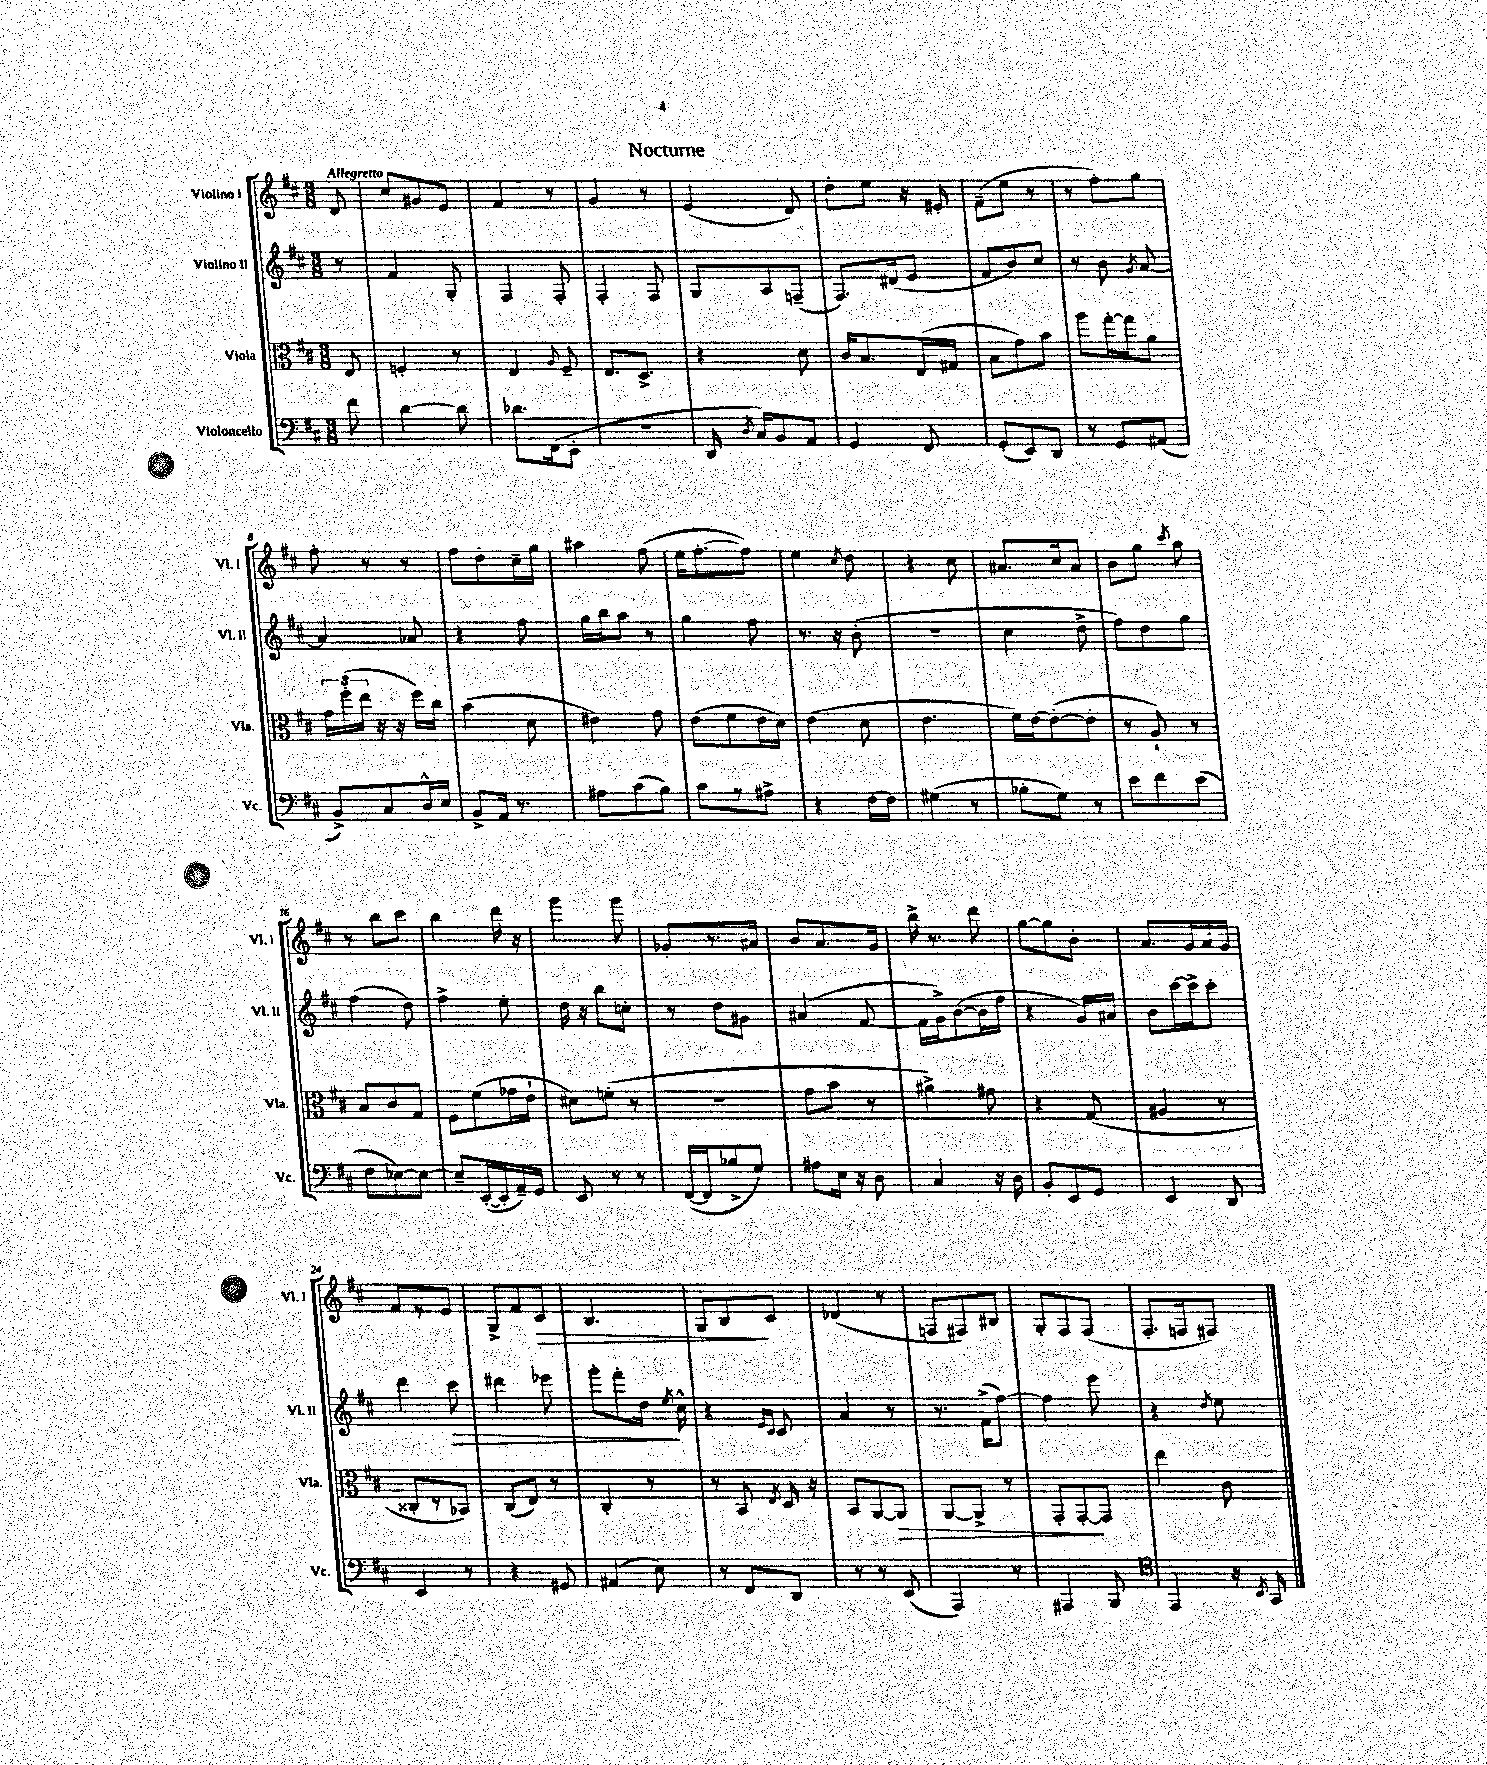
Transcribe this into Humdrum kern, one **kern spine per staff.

**kern	**kern	**kern	**kern
*staff4	*staff3	*staff2	*staff1
*clefF4	*clefC3	*clefG2	*clefG2
*k[f#c#]	*k[f#c#]	*k[f#c#]	*k[f#c#]
*M3/8	*M3/8	*M3/8	*M3/8
8f#	8E	8r	8d
=	=	=	=
[4d	4F'	4f#	8cc#
.	.	.	8g#
8d]	8r	8G'	8e
=	=	=	=
8.d-	4E	4F#	4f#
(16FF#	.	.	.
.	8qqA	.	.
8EE'	8F#~	8F#'	8r
=	=	=	=
4.r	8.E	4F#'	4g
.	8.D^	.	.
.	.	8F#	8r
=	=	=	=
16DD	4r	8G	(4e
8qD	.	.	.
16C#)	.	.	.
8BB	.	8A	.
8AA	8d	(8F~	8d)
=	=	=	=
4GG	16c#	8.F#)	8dd'
.	8.B	.	.
.	.	.	8ee
.	.	(16d#	.
8FF#	(16E	8e	16r
.	16G#	.	16e#'
=	=	=	=
(8GG'	8B	8f#	(8f#~
8EE)	8g)	8b)	8ee
8DD	8b	8cc#	8r
=	=	=	=
8r	8aa	8r	8r
8GG	[16gg'	8b	8ff#')
.	16gg]	.	.
.	.	8qg	.
(8AA#	8a	[8a	8gg
=	=	=	=
8BB^)	24g	4a]	8ff#'
.	(24ff#'	.	.
.	24ee	.	.
8C#	16r	.	8r
.	16r	.	.
16D^^	16ff#)	8a-	8r
16E	16cc#	.	.
=	=	=	=
8BB^	(4b	4r	8ff#
16AA	.	.	8dd'
8.r	.	.	.
.	8d	8ff#	16cc#~
.	.	.	16gg
=	=	=	=
8A#	4e#)	16gg	4aa#
.	.	16bb	.
(8c#	.	8aa	.
8B)	8g	8r	(8ff#
=	=	=	=
8c#	(8e	4gg	16ee
.	.	.	[8.ff#'
8r	8f#	.	.
8A#^	16e	8ff#	8ff#])
.	16d)	.	.
=	=	=	=
4r	(4e	8.r	4ee
.	.	16r	.
.	.	.	8qcc#
[16F#	8d	(8b'	8dd
16F#]	.	.	.
=	=	=	=
(4G#	4.e	4.r	4r
8r	.	.	8cc#
=	=	=	=
8B-'	16f#)	4cc#	8.a#
.	[16e	.	.
8G)	(8e'_	.	.
.	.	.	16cc#
8r	8e']	8dd^	8a#
=	=	=	=
8e	8r	8ff#)	8b
8f#	8A`)	8dd	8gg
.	.	.	8qccc#
(8e	8r	8gg	8aa
=	=	=	=
8F#	8B	(4ff#	8r
[8E-)	8c#	.	8bb
8E-_	8G	8dd)	8ccc#
=	=	=	=
8E-~]	8F#	4ff#^	4bb
([16EE'	(8f#	.	.
16EE']	.	.	.
16AA~)	16g-	8ee'	16ddd
16GG	16e`	.	16r
=	=	=	=
8EE	8d#)	16dd	4ggg
.	.	16r	.
8r	(8f'	8bb	.
8r	8r	8cc'	8ggg
=	=	=	=
([16FF#	4.r	8r	8g-'
16FF#]	.	.	.
8B-^	.	8dd	8.r
8G)	.	8g#	.
.	.	.	16a#
=	=	=	=
8A#	8g	(4a#	8b
16E	8b	.	8.a
16r	.	.	.
8D	8r	[8f#	.
.	.	.	16g
=	=	=	=
4C#	4a#^)	16f#]	16bb^
.	.	16g^)	8.r
.	.	([8b	.
16r	8g#	16b]	8ddd
16D	.	16ff#	.
=	=	=	=
8BB'	4r	4r	[8gg
8EE	.	.	8gg]
8GG	(8G	16g)	8b'
.	.	16a#	.
=	=	=	=
4EE	4A#	8b	8.a
.	.	[16ccc#	.
.	.	16ccc#^]	16g
8DD	8r	8ccc#'	16a
.	.	.	16g
=	=	=	=
4EE	8C##'	4ddd	8f#
.	8r	.	8r
8r	8BB-)	8ccc#	8e
=	=	=	=
4r	(8C#	4ddd#	8G^
.	8E)	.	8f#
8GG#	8r	8eee-	8c#
=	=	=	=
(4AA#	4C#'	8ggg'	4.B
.	.	8fff#'	.
8E)	8r	16dd	.
.	.	8qee	.
.	.	16cc#^^	.
=	=	=	=
8r	8r	4r	8G
8FF#	8BB	.	8B
.	.	16qqe	.
.	8qE	16qqc#	.
8DD	16D	8c#	8c#
.	16r	.	.
=	=	=	=
8r	8BB	4a	(4d-
8r	[8AA	.	.
(8EE	8AA]	8r	8r
=	=	=	=
4AAA)	[8AA	8.r	8F
.	8AA^]	.	8F#)
.	.	(16f#^	.
8r	8r	[8ff#)	8B#
=	=	=	=
4AAA#	8GG'	4ff#]	8G'
.	[8GG'	.	8F#
8BBB	8GG]	8eee	(8F#
=	=	=	=
*clefC4	*	*	*
4EE	4ee	4r	8.F#'
.	.	.	16F
.	.	8qdd	.
16r	8c#	8ee	8F#)
8qBB	.	.	.
16GG	.	.	.
==	==	==	==
*-	*-	*-	*-
